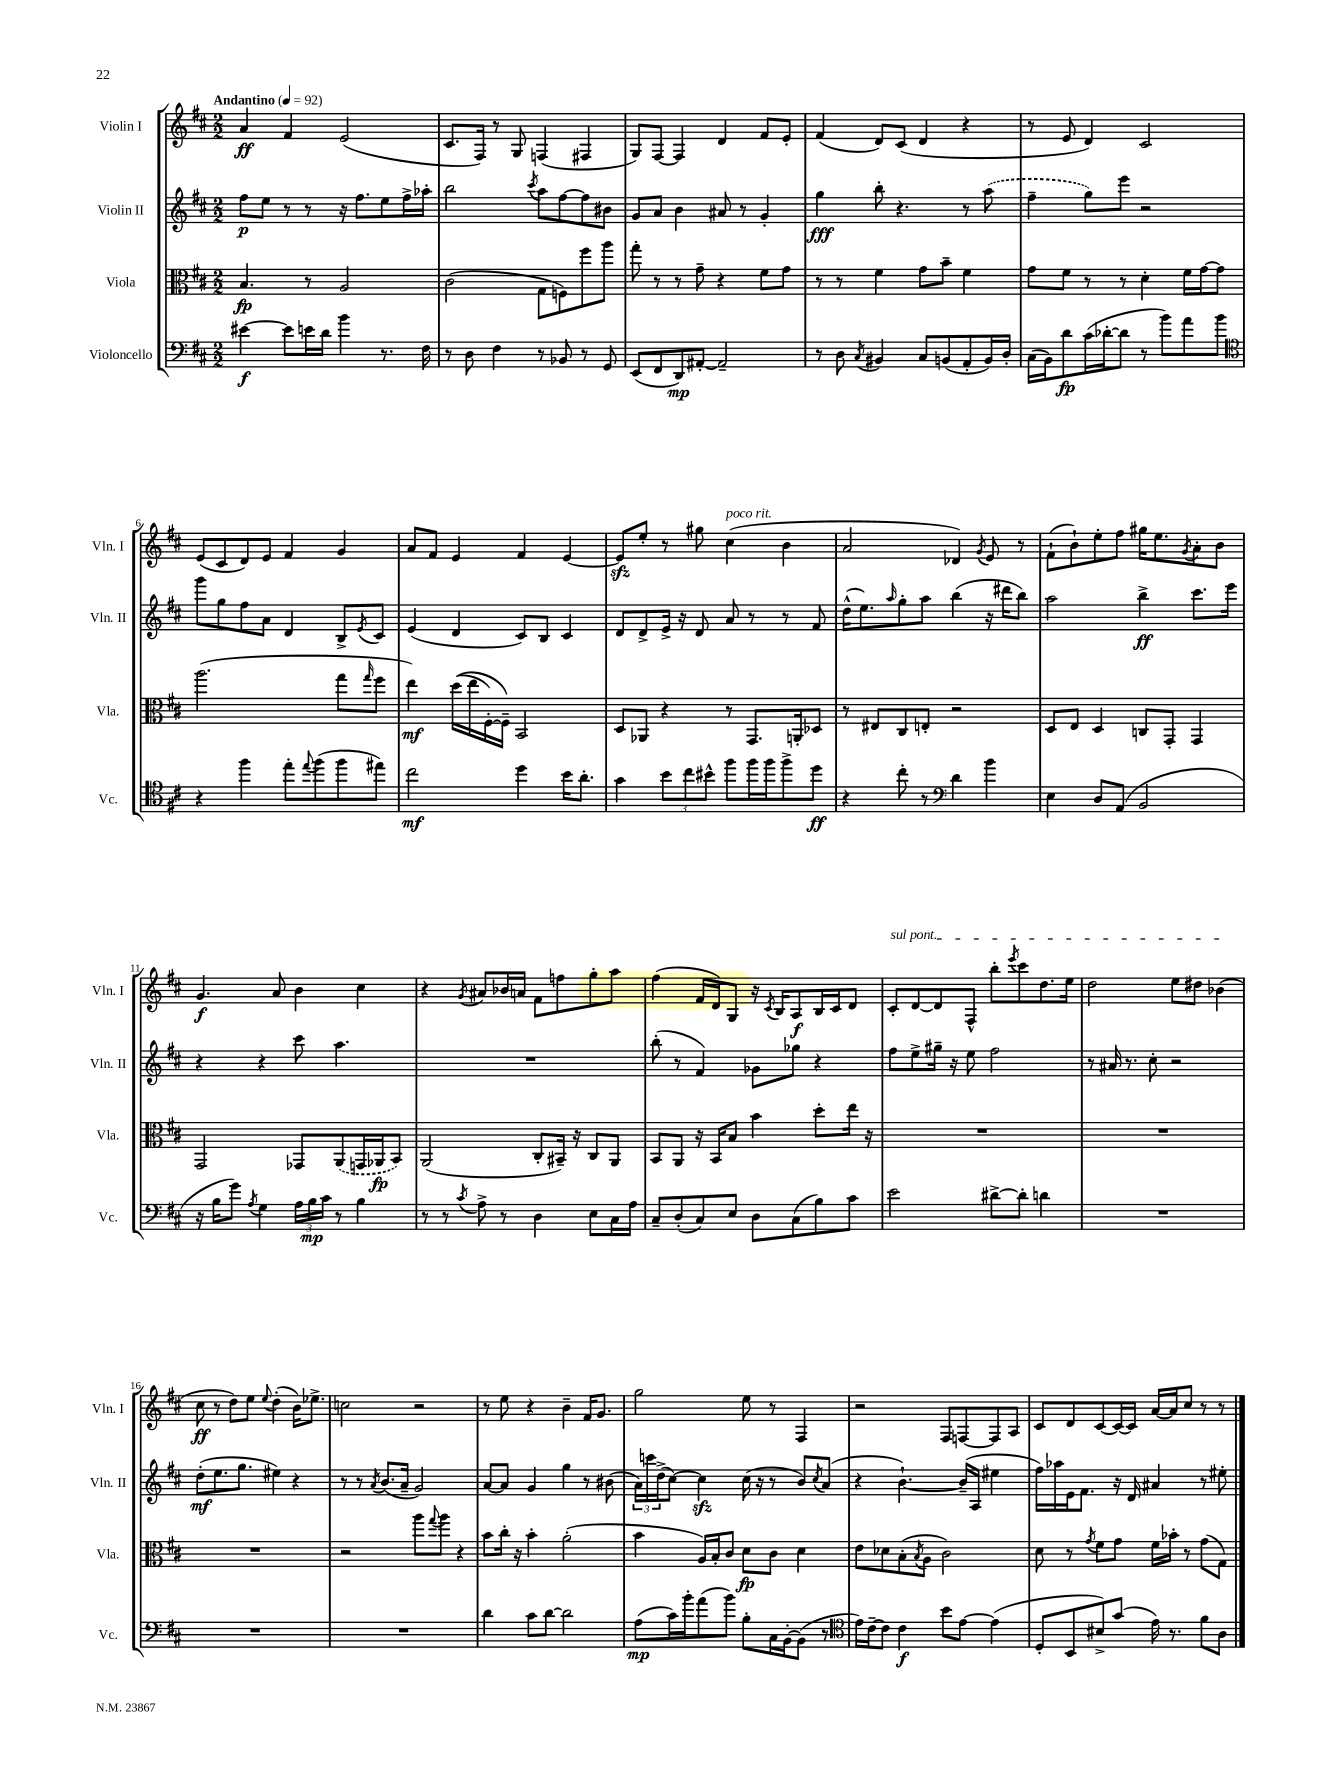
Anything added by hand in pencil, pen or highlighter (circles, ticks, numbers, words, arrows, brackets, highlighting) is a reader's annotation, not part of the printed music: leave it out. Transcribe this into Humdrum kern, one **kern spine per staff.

**kern	**kern	**kern	**kern
*staff4	*staff3	*staff2	*staff1
*clefF4	*clefC3	*clefG2	*clefG2
*k[f#c#]	*k[f#c#]	*k[f#c#]	*k[f#c#]
*M2/2	*M2/2	*M2/2	*M2/2
*MM92	*MM92	*MM92	*MM92
[4e#	4.B	8ff#	4a
.	.	8ee	.
8e#]	.	8r	4f#
16e	8r	8r	.
16d	.	.	.
4b	2A	16r	(2e
.	.	8.ff#	.
8.r	.	8ee	.
.	.	16ff#^	.
16F#	.	16aa-'	.
=	=	=	=
8r	(2c#	2bb	8.c#
8D	.	.	.
.	.	.	16F#)
4F#	.	.	8r
.	.	.	8G
.	.	8qccc#	.
8r	8G	8aa	(4F
8BB-	8F)	[8ff#	.
8r	8ff#	8ff#]	4F#
8GG	8aa	8b#	.
=	=	=	=
(8EE	8gg'	8g	8G)
8FF#	8r	8a	[8F#
8DD)	8r	4b	4F#]
[8AA#'	8g~	.	.
2AA#~]	4r	8a#	4d
.	.	8r	.
.	8f#	4g'	8f#
.	8g	.	8e'
=	=	=	=
8r	8r	4gg	(4f#
8D	8r	.	.
8qC#	.	.	.
4BB#	4f#	8bb'	8d)
.	.	4.r	(8c#
8C#	8g	.	4d
(8BB	8b~	.	.
8AA'	4f#	8r	4r
16BB)	.	(8aa	.
16D'	.	.	.
=	=	=	=
(16C#	8g	4ff#~	8r
16BB)	.	.	.
8d	8f#	.	8e
(16c#	8r	8gg)	4d)
[16d-'	.	.	.
8d-]	8r	8eee	.
8r	4d'	2r	2c#
8b)	.	.	.
8a	16f#	.	.
.	[16g	.	.
8b	8g]	.	.
=	=	=	=
*clefC4	*	*	*
4r	(2.aa	8ggg	(8e
.	.	8gg	8c#
4ff#	.	8ff#	8d)
.	.	8a	8e
8ee'	.	4d	4f#
8qqee	.	.	.
(8ff#	.	.	.
8ff#	8gg	8B^	4g
.	16qqgg	8qe	.
8ee#)	8ff#	8c#	.
=	=	=	=
2cc#	4ee)	(4e	8a
.	.	.	8f#
.	&((16dd	4d	4e
.	16ee	.	.
.	[16F#')	.	.
.	16F#~]&)	.	.
4dd	2BB	8c#)	4f#
.	.	8B	.
16b	.	4c#	[4e
8.a'	.	.	.
=	=	=	=
4g	8D	8d	8e]
.	8AA-	8d^	8ee'
12b	4r	16e^	8r
.	.	16r	.
12cc#	.	.	.
.	.	8d	8gg#
12b#^^	.	.	.
8ff#	8r	8a	(4cc#
16ff#	8.GG	8r	.
16ff#	.	.	.
8ff#^	.	8r	4b
.	16AA'	.	.
8dd	8D-	8f#	.
=	=	=	=
4r	8r	(16dd^^	2a
.	.	8.ee)	.
.	8E#	.	.
.	.	16qqaa	.
8cc#'	8C#	8gg'	.
8r	8E'	8aa	.
*clefF4	*	*	*
4d	2r	(4bb	4d-)
.	.	.	8qg
4b	.	16r	8e
.	.	16ddd#	.
.	.	8bb)	8r
=	=	=	=
4E	8D	2aa	(8f#`
.	8E	.	8b`)
8D	4D	.	8ee'
(8AA	.	.	8ff#
2BB	8C	4bb^	16gg#
.	.	.	8.ee
.	8GG'	.	.
.	.	.	8qg
.	4GG	8.ccc#	8a'
.	.	.	8b
.	.	16eee	.
=	=	=	=
16r	2GG	4r	4.g
16B	.	.	.
8g)	.	.	.
8qA	.	.	.
4G	.	4r	.
.	.	.	8a
24A	8GG-	8ccc#	4b
24B	.	.	.
24c#	.	.	.
8r	(8AA	4.aa	.
4B	16GG	.	4cc#
.	16AA-	.	.
.	8BB)	.	.
=	=	=	=
8r	(2AA	1r	4r
8r	.	.	.
8qc#	.	.	8qg
8A^	.	.	8a#
8r	.	.	16b-
.	.	.	16a
4D	8C#'	.	8f#
.	16BB#~)	.	8ff
.	16r	.	.
8E	8C#	.	8gg'
16C#	8AA	.	8aa
16A	.	.	.
=	=	=	=
8C#~	8BB	(8bb'	(4ff#
(8D'	8AA	8r	.
8C#)	16r	4f#)	16f#
.	16BB	.	16d)
8E	8B	.	8G
8D	4b	8g-	16r
.	.	.	8qc#
.	.	.	16B
(8C#	.	8gg-	8A
8B)	8dd'	4r	16B
.	.	.	16c#
8c#	16ee	.	8d
.	16r	.	.
=	=	=	=
2e	1r	8ff#	8c#'
.	.	8ee^	[8d
.	.	16gg#~	8d]
.	.	16r	.
.	.	8ee	8F#^^
[8d#^	.	2ff#	8bb'
.	.	.	8qeee
8d#']	.	.	8ccc#
4d	.	.	8.dd
.	.	.	16ee
=	=	=	=
1r	1r	8r	2dd
.	.	16a#	.
.	.	8.r	.
.	.	8cc#'	.
.	.	2r	8ee
.	.	.	8dd#
.	.	.	(4b-
=	=	=	=
1r	1r	(8dd'	8cc#
.	.	8.ee	8r
.	.	.	8dd)
.	.	8.gg	.
.	.	.	8ee
.	.	.	8qqee
.	.	4ee#)	(4dd'
.	.	4r	16b)
.	.	.	8.ee-^
=	=	=	=
1r	2r	8r	2cc
.	.	8r	.
.	.	8qa	.
.	.	(8.b	.
.	.	16a~	.
.	8aa	2g)	2r
.	8qqgg	.	.
.	8aa	.	.
.	4r	.	.
=	=	=	=
4d	8b	[8a	8r
.	16cc#'	8a]	8ee
.	16r	.	.
8c#	4b'	4g	4r
[8d	.	.	.
2d]	(2a'	4gg	4b~
.	.	8r	16f#
.	.	.	8.g
.	.	(8b#	.
=	=	=	=
(8A	4b	24a)	2gg
.	.	24ccc	.
.	.	(24dd^	.
16c#)	.	[8cc#)	.
16b'	.	.	.
(8a	16A)	4cc#]	.
.	16B'	.	.
8b)	8c#	.	.
8B'	8d	(16cc#	8ee
.	.	16r	.
16C#	8c#	8r	8r
[16BB'	.	.	.
(8BB]	4d	8b)	4F#
.	.	8qcc#	.
8r	.	(8a	.
=	=	=	=
*clefC4	*	*	*
16e)	8e	4r	2r
[16c#~	.	.	.
8c#]	8d-	.	.
4c#	(8B'	[4.b`)	.
.	8qB	.	.
.	8A	.	.
8b	2c#)	.	8F#
[8e	.	(16b~]	[8F
.	.	16A	.
(4e]	.	4ee#	8F]
.	.	.	8A
=	=	=	=
8D'	8d	16ff#)	8c#
.	.	16aa-	.
8BB	8r	16e	8d
.	.	8.f#	.
.	8qg	.	.
8B#^)	8f#	.	[8c#
(8g	8g	16r	16c#_
.	.	16d	16c#]
16e)	16f#	4a#	[16a
8.r	16b-'	.	16a]
.	8r	.	8cc#
8f#	(8g	8r	8r
8A	8G)	8ee#'	8r
==	==	==	==
*-	*-	*-	*-
